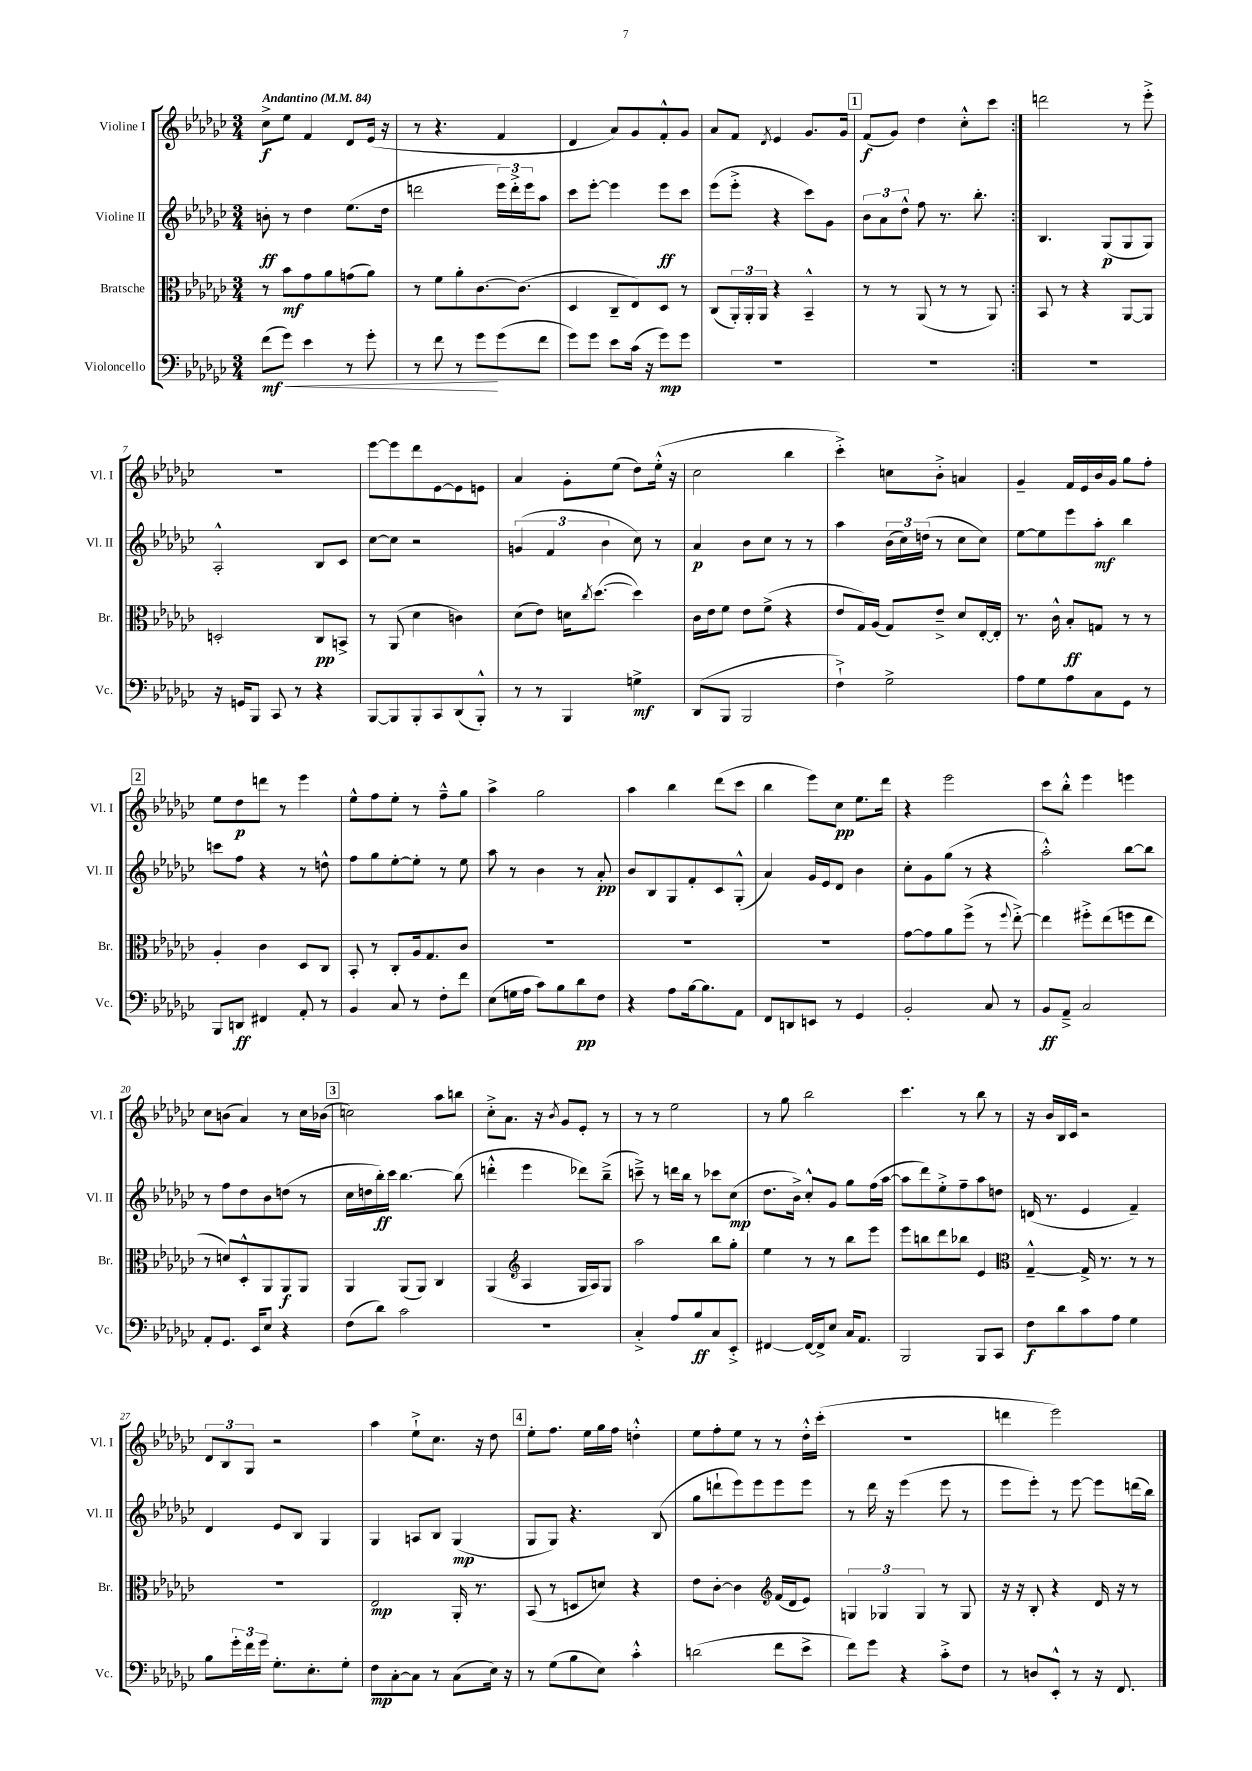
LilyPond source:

<<
\new StaffGroup <<
\new Staff = "s0" \with { instrumentName = "Violine I" shortInstrumentName = "Vl. I" } {
    \clef treble \key ges \major \numericTimeSignature \time 3/4 \tempo "Andantino" 4 = 84
    \repeat volta 2 { ces''8->\f ees''8 f'4 des'8 ees'16( r16 |
    r8 r4. f'4 |
    des'4 aes'8) ges'8 f'8-.-^ ges'8 |
    aes'8 f'8 \acciaccatura { des'8 } ees'4 ges'8. ges'16 |
    \mark \markup { \box "1" } f'8\f( ges'8) des''4 ces''8-.-^ ces'''8 | }
    d'''2 r8 ees'''8-.-> |
    R2. |
    ees'''8~ ees'''8 des'''8 ees'8~ ees'8 e'8 |
    aes'4 ges'8-. ees''8( des''8) ees''16-.-^( r16 |
    ces''2 bes''4 |
    ces'''4-.->) c''8 bes'8-.-> a'4 |
    ges'4-- f'16 ees'16 bes'16 ges'16 ges''8 f''8-. |
    \mark \markup { \box "2" } ees''8 des''8\p d'''8 r8 ees'''4 |
    ees''8-^ f''8 ees''8-. r8 f''8---^ ges''8 |
    aes''4-> ges''2 |
    aes''4 bes''4 des'''8( ces'''8 |
    bes''4 ees'''8) ces''8\pp ees''8. des'''16 |
    r4 ees'''2 |
    ces'''8 bes''8-.-^ ees'''4 e'''4 |
    ces''8 b'8( aes'4) r8 ces''16 bes'16( |
    \mark \markup { \box "3" } c''2) aes''8 b''8 |
    ces''8-.-> aes'8. r16 \acciaccatura { bes'8 } ges'8 ees'8-. r8 |
    r8 r8 ees''2 |
    r8 ges''8 bes''2 |
    ces'''4. r8 bes''8 r8 |
    r16 bes'16 bes16 ces'16 r2 |
    \tuplet 3/2 { des'8 bes8 ges8 } r2 |
    aes''4 ees''8-!-> ces''8. r16 des''8 |
    \mark \markup { \box "4" } ees''8-. f''8. ees''16 ges''16 f''16 d''4-.-^ |
    ees''8 f''8-. ees''8 r8 r8 des''16-.-^ ces'''16-.( |
    R2. |
    d'''4 ees'''2) \bar "|." |
}
\new Staff = "s1" \with { instrumentName = "Violine II" shortInstrumentName = "Vl. II" } {
    \clef treble \key ges \major \numericTimeSignature \time 3/4
    \repeat volta 2 { b'8-.\ff r8 des''4 ees''8.( des''16 |
    d'''2 \tuplet 3/2 { ees'''16) d'''16-.-> ees'''16 } aes''8 |
    ces'''8 ees'''8~-. ees'''4 ees'''8\ff ces'''8 |
    ees'''8( ees'''8-.-> r4 ces'''8) ges'8 |
    \mark \markup { \box "1" } \tuplet 3/2 { bes'8 aes'8 des''8-^ } f''8 r8. bes''8.-. | }
    bes4. ges8\p( ges8 ges8) |
    aes2-.-^ bes8 ces'8 |
    ces''8~ ces''8 r2 |
    \tuplet 3/2 { g'4( f'4 bes'4 } ces''8) r8 |
    aes'4\p bes'8 ces''8 r8 r8 |
    aes''4 \tuplet 3/2 { bes'16( ces''16) d''16( } r8 ces''8 ces''8) |
    ees''8~ ees''8 ees'''8 aes''8-.\mf bes''4 |
    \mark \markup { \box "2" } c'''8 f''8 r4 r8 d''8-^ |
    f''8 ges''8 ees''8~-. ees''8-. r8 ees''8 |
    aes''8 r8 bes'4 r8 aes'8-.\pp |
    bes'8 bes8 ges8 f'8-. ces'8 ges8-.-^( |
    aes'4) ges'16 ees'16 des'8 bes'4 |
    ces''8-. ges'8 ges''8( r8 r4 |
    aes''2-.-^) bes''8~ bes''8 |
    r8 f''8 des''8 bes'8 d''8( r8 |
    \mark \markup { \box "3" } ces''16 d''16 bes''16-.\ff) ces'''16 bes''4.~ bes''8( |
    d'''4-.-^ ees'''4 des'''8) bes''8--->( |
    c'''8--->) r8 d'''16 bes''16 r8 ces'''8 ces''8\mp( |
    des''8. bes'16->) ces''8-.-^ ges'8 ges''8 f''16( aes''16~ |
    aes''8 des'''8) ees''8-.-> f''8-- aes''8 d''8 |
    d'16( r8. ees'4 f'4--) |
    des'4 ees'8 bes8 ges4 |
    ges4 a8 bes8 ges4\mp( |
    \mark \markup { \box "4" } ges8 ges8) r4. bes8( |
    ges''8 d'''8-! ees'''8) ees'''8 ees'''8 ees'''8 |
    r8 des'''16 r16 ees'''4( ees'''8 r8 |
    ees'''8 ees'''8-.) r8 ees'''8~ ees'''8 d'''16( bes''16) \bar "|." |
}
\new Staff = "s2" \with { instrumentName = "Bratsche" shortInstrumentName = "Br." } {
    \clef alto \key ges \major \numericTimeSignature \time 3/4
    \repeat volta 2 { r8 bes'8\mf ges'8 aes'8 g'8( aes'8) |
    r8 f'8 aes'8-. ces'8.~ ces'8.( |
    des4 ces8-- ees8) des8 r8 |
    ces8( \tuplet 3/2 { aes,16-.) aes,16-. aes,16 } r4 bes,4---^ |
    \mark \markup { \box "1" } r8 r8 aes,8( r8 r8 aes,8) | }
    bes,8 r8 r4 aes,8~ aes,8 |
    d2-. ces8\pp b,8-> |
    r8 aes,8( des'4 c'4) |
    des'8( ees'8) d'16 \acciaccatura { ces''8 } des''8.~( des''4) |
    ces'16 ees'16 f'8 ees'8 f'8->( r4 |
    ees'8 ges16) aes16( ges8) ees'8---> des'8 ees16~-. ees16-. |
    r8. ces'16-^ bes8-.\ff g8 r8 r8 |
    \mark \markup { \box "2" } aes4-. ces'4 des8 ces8 |
    bes,8-. r8 ces8-. aes16 ges8. ces'8 |
    R2. |
    R2. |
    R2. |
    ges'8~ ges'8 aes'8 f''8->( r8 \appoggiatura { f''8 } ees''8~-.->) |
    ees''4 fis''8-.-> ees''8( f''8 ees''8 |
    r8 d'8) des8-.-^ aes,8 aes,8\f aes,8 |
    \mark \markup { \box "3" } aes,4 aes,8( aes,8) ces4 |
    aes,4( \clef treble aes4 ges16 aes16) ges8 |
    aes''2 bes''8 ges''8-. |
    ees''4 r8 r8 bes''8 ees'''8 |
    ees'''8 b''8 des'''8 bes''8 ees'4 |
    \clef alto ges4~---^ ges16-> r8. r8 r8 |
    R2. |
    ees2\mp aes,16-. r8. |
    \mark \markup { \box "4" } bes,8( r8 d8 d'8) r4 |
    ees'8 ces'8~-. ces'4 \clef treble f'16( des'16 ees'8) |
    \tuplet 3/2 { g4 ges4 ges4 } r8 ges8 |
    r16 r16 bes8-. r4 des'16 r16 r8 \bar "|." |
}
\new Staff = "s3" \with { instrumentName = "Violoncello" shortInstrumentName = "Vc." } {
    \clef bass \key ges \major \numericTimeSignature \time 3/4
    \repeat volta 2 { f'8\mf\<( ges'8) ees'4 r8 ges'8-. |
    r8 f'8 r8 ges'8\! ges'8( f'8 |
    ges'8) ges'8 ees'8 ces'16( r16 ges'8\mp) ges'8 |
    R2. |
    \mark \markup { \box "1" } R2. | }
    R2. |
    r16 g,16 bes,,8 ces,8 r8 r4 |
    bes,,8~ bes,,8 bes,,8-. ces,8 des,8( bes,,8-.-^) |
    r8 r8 bes,,4 g4->\mf |
    des,8( bes,,8 bes,,2 |
    f4-!->) ges2-> |
    aes8 ges8 aes8 ces8 ges,8 r8 |
    \mark \markup { \box "2" } bes,,8 d,8\ff fis,4 aes,8-. r8 |
    bes,4 ces8 r8 f8-. f'8 |
    ees8( g16 aes16 ces'8) bes8 des'8\pp f8 |
    r4 aes8 bes16~ bes8. aes,8 |
    f,8 d,8 e,8 r8 ges,4 |
    bes,2-. ces8 r8 |
    bes,8\ff aes,8---> ces2 |
    aes,8-. ges,8. ees,16 ees8 r4 |
    \mark \markup { \box "3" } f8( des'8) ces'2 |
    R2. |
    ces4-.-> aes8 bes8\ff ces8 ees,8-.-> |
    fis,4~ fis,16~ fis,16-> ees8 ces16 aes,8. |
    bes,,2 bes,,8 ces,8 |
    f8\f des'8 ces'8 aes8 ges4 |
    bes8 \tuplet 3/2 { ges'16-. f'16 ges'16 } ges8.-. ees8.-. ges8-. |
    f8\mp ces8~-. ces8 r8 ces8( ees16) r16 |
    \mark \markup { \box "4" } r8 ges8( bes8 ees8) ces'4-.-^ |
    d'2( f'8 ees'8-> |
    f'8) ges'8 r4 ces'8-.-> f8 |
    r8 d8 ees,8-.-^ r8 r16 f,8. \bar "|." |
}
>>
>>
